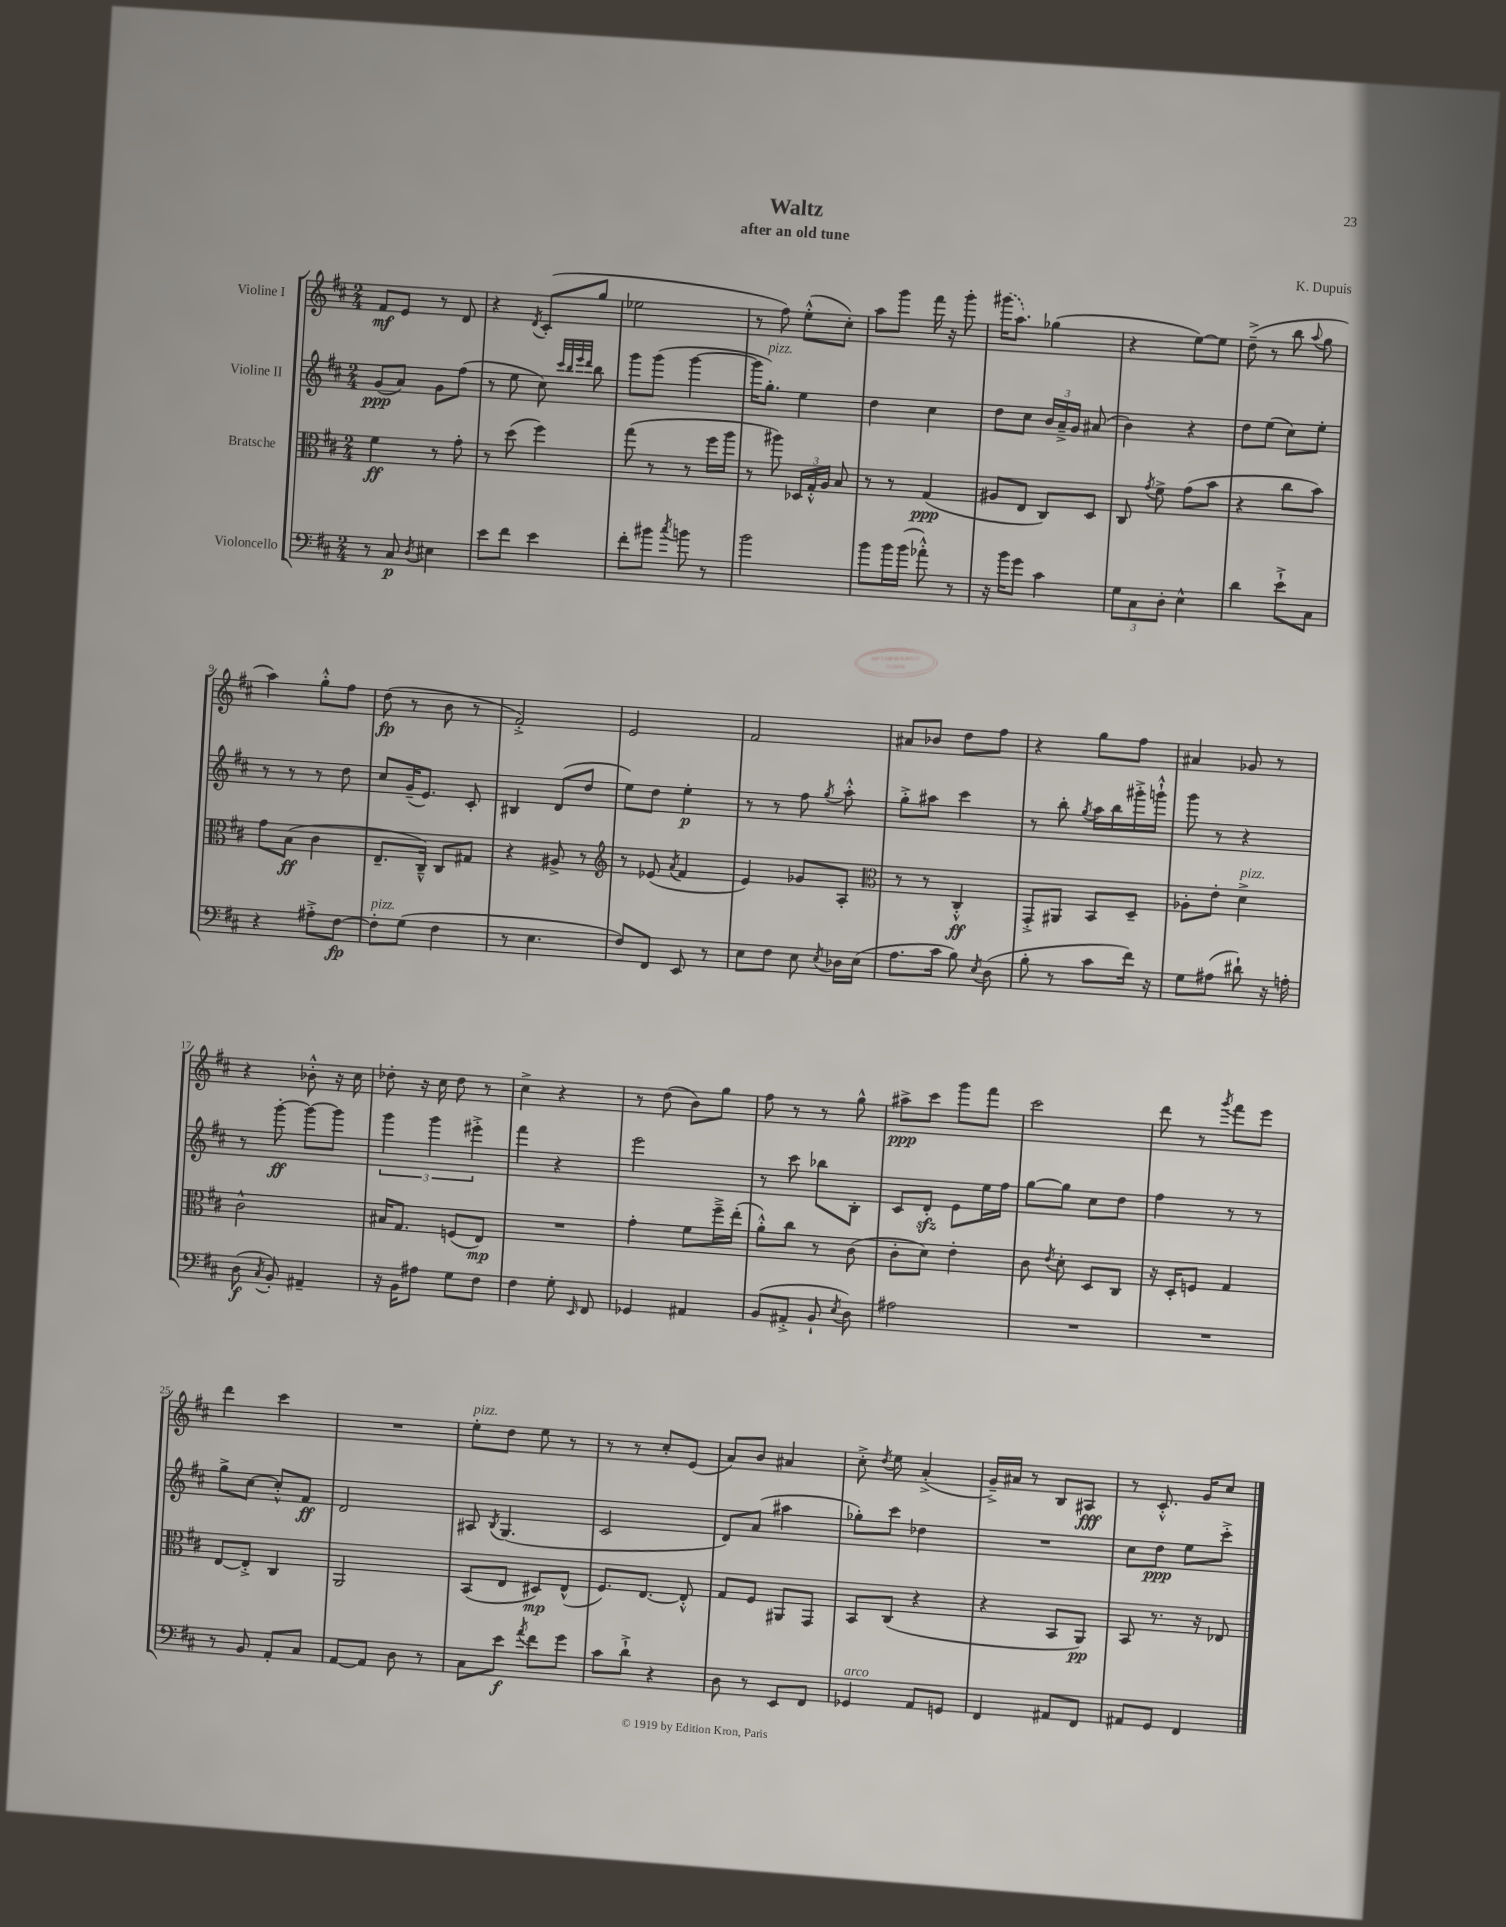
\header { title = "Waltz" composer = "K. Dupuis" subtitle = "after an old tune" }
<<
\new StaffGroup <<
\new Staff = "s0" \with { instrumentName = "Violine I" } {
    \clef treble \key d \major \numericTimeSignature \time 2/4
    \autoBeamOff fis'8[\mf e'8] r8 d'8 |
    r4 \acciaccatura { d'8 } cis'8[-.( g''8] |
    ees''2 |
    r8 fis''8) e''8[-.-^( cis''8]-.) |
    a''8[ g'''8] fis'''16 r16 g'''8-. |
    \once \slurDashed gis'''16[( a''8.]) ges''4( |
    r4 e''8[~) e''8] |
    d''8--->( r8 b''8 \appoggiatura { a''8 } g''8 |
    a''4) g''8[-.-^ fis''8] |
    d''8\fp( r8 b'8 r8 |
    fis'2-.->) |
    e'2 |
    fis'2 |
    ais'8[ bes'8] d''8[ fis''8] |
    r4 g''8[ fis''8] |
    ais'4 ges'8 r8 |
    r4 bes'8-.-^ r16 cis''16 |
    des''8-. r16 cis''16 des''8 r8 |
    cis''4-> r4 |
    r8 d''8( b'8[) g''8] |
    fis''8 r8 r8 g''8-^ |
    ais''8[->\ppp cis'''8] g'''8[ fis'''8] |
    cis'''2 |
    d'''8 r8 \acciaccatura { g'''8 } fis'''8[ e'''8] |
    d'''4 cis'''4 |
    R2 |
    e''8[-.^\markup { \italic "pizz." } d''8] e''8 r8 |
    r8 r8 cis''8[-. e'8]( |
    a'8[) b'8] ais'4 |
    cis''8-.-> \acciaccatura { d''8 } e''8 a'4-.->( |
    g'16[--->) ais'16] r8 b8[ ais8]\fff |
    r8 cis'8.-.-^ g'16[ cis''8] \bar "|." |
}
\new Staff = "s1" \with { instrumentName = "Violine II" } {
    \clef treble \key d \major \numericTimeSignature \time 2/4
    \autoBeamOff g'8[\ppp( a'8]) g'8[ fis''8]( |
    r8 e''8 cis''8) \grace { cis'''32[ b''32 e'''32 d'''32] } b''8 |
    g'''8[ g'''8]( g'''4~ |
    g'''16[ g''8.]-.^\markup { \italic "pizz." }) e''4 |
    d''4 cis''4 |
    d''8[ cis''8] \tuplet 3/2 { b'16[ a'16---> g'16] } ais'8( |
    b'4) r4 |
    d''8[ e''8]( cis''8[) e''8]-. |
    r8 r8 r8 d''8 |
    cis''8[ g'16--( e'8.]) cis'8-. |
    bis4 d'8[( d''8] |
    e''8[) d''8] e''4-.\p |
    r8 r8 fis''8 \acciaccatura { g''8 } a''8-.-^ |
    g''8[-.-> ais''8] cis'''4 |
    r8 b''8-. \acciaccatura { g''8 } a''16[ b''16 gis'''16-.-> g'''16]-!-^ |
    g'''8 r8 r4 |
    r8 g'''8~-.\ff g'''8[~ g'''8] |
    \tuplet 3/2 { g'''4 g'''4 eis'''4-.-> } |
    fis'''4 r4 |
    e'''2 |
    r8 cis'''8 bes''8[ b8]-. |
    cis'8[ d'8]-.\sfz e'8[ e''16 fis''16] |
    g''8[~ g''8] cis''8[ d''8] |
    fis''4 r8 r8 |
    g''8[-> cis''8]~ cis''8[-.-^ fis'8]\ff |
    d'2 |
    ais8 \acciaccatura { b8 } g4.( |
    cis'2 |
    d'8[) a'8]( ais''4 |
    ges''8[-.) cis'''8] des''4 |
    R2 |
    cis''8[ d''8]\ppp e''8[ cis'''8]-.-> \bar "|." |
}
\new Staff = "s2" \with { instrumentName = "Bratsche" } {
    \clef alto \key d \major \numericTimeSignature \time 2/4
    \autoBeamOff fis'4\ff r8 g'8-. |
    r8 d''8( fis''4) |
    g''8( r8 r8 fis''16[ a''16] |
    r8 ais''8) \tuplet 3/2 { des16[ g16-.-^ a16] } b8 |
    r8 r8 g4\ppp( |
    ais8[ e8] cis8[) d8] |
    cis8 \acciaccatura { g'8 } fis'8-> g'8[( b'8] |
    r4 cis''8[ b'8]) |
    g'8[ b8]\ff( cis'4 |
    e8.[-- cis16]---^) cis8[ gis8] |
    r4 ais8-> r8 |
    \clef treble r8 ees'8( \acciaccatura { a'8 } fis'4 |
    e'4) ges'8[ a8]-. |
    \clef alto r8 r8 cis4-.-^\ff |
    g,8[-.-> ais,8] b,8[ d8]-- |
    aes8[-. e'8]-. d'4->^\markup { \italic "pizz." } |
    cis'2-^ |
    bis16[ g8.] f8[( e8]\mp) |
    R2 |
    g'4-. fis'8[ fis''16---> e''16]-.( |
    a'8[-.-^) cis''8] r8 cis'8( |
    cis'8[-. d'8]) e'4-. |
    cis'8 \acciaccatura { e'8 } d'8-. d8[ cis8] |
    r16 d16[-. f8] g4 |
    e8[~ e8]-.-> cis4 |
    a,2 |
    b,8[( e8] dis8[\mp) e8]-^( |
    fis8.[) e8.]~ e8-.-^ |
    g8[ fis8] ais,8[ g,8] |
    b,8[ cis8]( r4 |
    r4 b,8[ a,8]\pp) |
    b,8 r8. r16 ees8 \bar "|." |
}
\new Staff = "s3" \with { instrumentName = "Violoncello" } {
    \clef bass \key d \major \numericTimeSignature \time 2/4
    \autoBeamOff r8 cis8\p \acciaccatura { d8 } eis4 |
    e'8[ fis'8] e'4 |
    fis'8[-. bis'8] \acciaccatura { cis''8 } b'8 r8 |
    b'2 |
    b'8[ b'16 b'16]( aes'8-.-^) r8 |
    r16 b'16[ g'8] cis'4 |
    \tuplet 3/2 { g8[ cis8 d8]-. } e4-^ |
    d'4 e'8[-!-> cis8] |
    r4 ais8[-.-> fis8]~\fp |
    fis8[-.^\markup { \italic "pizz." } g8]( fis4 |
    r8 e4. |
    fis8[) fis,8] e,8 r8 |
    e8[ fis8] e8 \acciaccatura { e8 } des16[ e16]( |
    a8.[ cis'16] b8) \acciaccatura { e8 } d8( |
    b8-. r8 cis'8[ fis'16]) r16 |
    g8[ ais8]( dis'8-!) r16 a16-. |
    d8\f( \acciaccatura { cis8 } b,8-.) ais,4-- |
    r16 b,16[ ais8] g8[ fis8] |
    fis4 g8-. \grace { e,16 } fis,8 |
    ges,4 ais,4 |
    b,8[( ais,8]-.-> b,8-! \acciaccatura { e8 } d8) |
    ais2 |
    R2 |
    R2 |
    r8 b,8 a,8[-. cis8] |
    a,8[~ a,8] d8 r8 |
    cis8[ e'8]\f \acciaccatura { a'8 } fis'8[ g'8] |
    cis'8[ d'8]-!-> r4 |
    d8 r8 e,8[ fis,8] |
    ges,4^\markup { \italic "arco" } a,8[ g,8] |
    fis,4 ais,8[ fis,8] |
    ais,8[ g,8] fis,4 \bar "|." |
}
>>
>>
